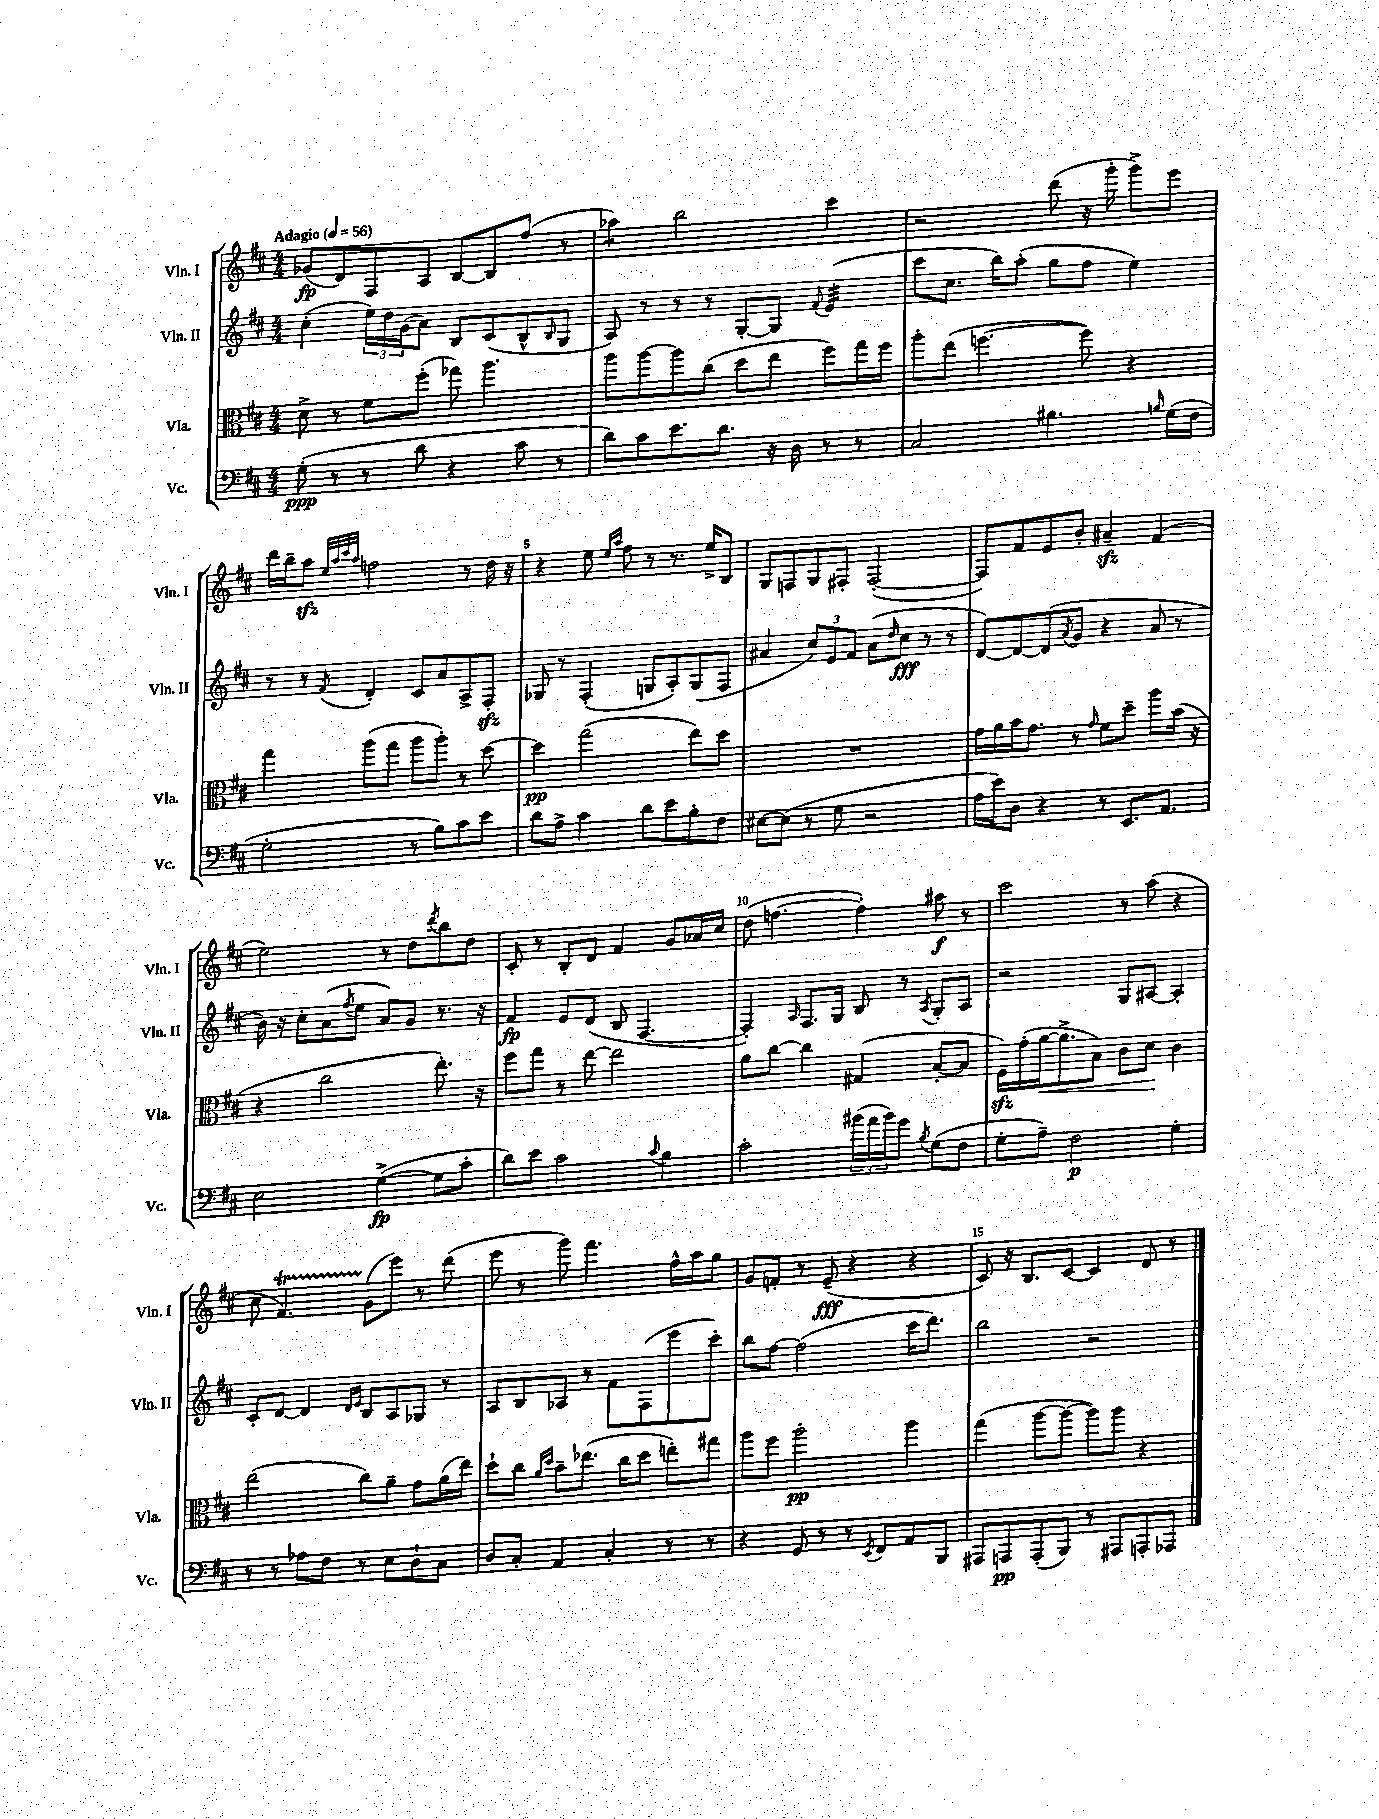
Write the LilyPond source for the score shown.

<<
\new StaffGroup <<
\new Staff = "s0" \with { instrumentName = "Vln. I" shortInstrumentName = "Vln. I" } {
    \clef treble \key d \major \numericTimeSignature \time 4/4 \tempo "Adagio" 4 = 56
    ges'8\fp( d'8) fis8 a8 b8~ b8 fis''8( r8 |
    aes''4:8) b''2 cis'''4 |
    r2 d'''8( r16 g'''16-. g'''8->) e'''8 |
    d'''16 b''16-- a''8\sfz \grace { e''32 a''32 cis'''32 a''32 } f''2 r8 d''16 r16 |
    r4 e''8 \grace { e''16 a''16 } fis''8 r8 r8. e''16-> b8 |
    g8 f8 g8 fis8-. fis2~-.( |
    fis8) fis'8 e'8 b'8-. ais'4--\sfz fis'4( |
    e''2) r8 d''8 \acciaccatura { d'''8 } b''8 d''8 |
    cis'8-. r8 b8-. d'8 fis'4 g'8 aes'16 cis''16 |
    d''8( f''4.~ f''4-.) ais''8\f r8 |
    cis'''2 r8 a''8( r4 |
    cis''8 fis'4.\startTrillSpan) g'8\stopTrillSpan( e'''8) r8 d'''8( |
    e'''8 r8 g'''8) fis'''4. fis''16-^ a''16 g''8 |
    g'8 f'8-. r8 e'8--\fff( r4 r4 |
    cis'8) r16 b8. cis'8~ cis'4 d'8 r8 \bar "|." |
}
\new Staff = "s1" \with { instrumentName = "Vln. II" shortInstrumentName = "Vln. II" } {
    \clef treble \key d \major \numericTimeSignature \time 4/4
    cis''4-.( \tuplet 3/2 { e''16) d''16 g'16( } a'8) b8 cis'8( b8-^ \grace { b16 } g8 |
    a8) r8 r8 r8 g8~-. g8 \appoggiatura { fis'8 } e'4:32( |
    cis'''8 cis''8. b''16) a''8-.( g''8 fis''8 e''4) |
    r8 r8 \acciaccatura { fis'8 } d'4-. cis'8 a'8 a8-> fis8-.\sfz |
    ges8 r8 fis4-.( g8 a8-.) g8( fis8 |
    ais'4 \tuplet 3/2 { cis''8) e'8 fis'8 } ais'8( \grace { d''16 } cis''8\fff r8 r8 |
    d'8~) d'8~ d'8( \acciaccatura { a'8 } g'8 r4 a'8 r8 |
    b'16) r16 cis''8-. a'8( \acciaccatura { fis''8 } e''8 a'8) g'8 r8. r16 |
    fis'4\fp e'8 d'8( b8 fis4.~ |
    fis4-.) \grace { a16 } fis8. g16 b8 r8 \acciaccatura { a8 } g8-. a8 |
    r2 g8 ais8~ ais4-. |
    cis'8-. d'8~ d'4 \grace { d'16 e'16 } b8 a8 ges8 r8 |
    a8 b8 aes8 r8 fis'8 fis8( e'''8 cis'''8-.) |
    b''8 fis''8~ fis''2( cis'''16 d'''8.) |
    b''2 r2 \bar "|." |
}
\new Staff = "s2" \with { instrumentName = "Vla." shortInstrumentName = "Vla." } {
    \clef alto \key d \major \numericTimeSignature \time 4/4
    d'8-> r8 fis'8 fis''8-.( ges''8) a''4. |
    a''8 a''8~ a''8 cis''8( d''8 e''8 fis''8) g''16 fis''16 |
    a''8-. e''8( f''4.~ f''8) r4 |
    g''4 a''8( g''8 a''8 a''8-.) r8 d''8~ |
    d''4\pp g''2( e''8) d''8 |
    R1 |
    g'16 a'16 b'16 g'8. r8 \grace { g'16 } fis'8 d''8-- a''8 b'16( r16 |
    r4 cis''2 e''8.-.) r16 |
    fis''8 g''8 r8 e''8~ e''2 |
    a'8 cis''8~ cis''4 gis4( b8~-. b8 |
    fis16\sfz) g'16-.( a'16~\< a'8.-> b8) cis'8 d'8\! cis'4 |
    e''2( cis''8) a'8-- g'8 a'16( e''16) |
    d''8-! cis''8 \grace { a'16 d''16 } b'8-- ees''8.( cis''16 d''8 e''8-.) gis''8 |
    a''8 fis''8 a''2-.\pp a''4 |
    g''4( a''8~ a''8~ a''8) a''8 r4 \bar "|." |
}
\new Staff = "s3" \with { instrumentName = "Vc." shortInstrumentName = "Vc." } {
    \clef bass \key d \major \numericTimeSignature \time 4/4
    g8-.\ppp( r8 r8 d'8 r4 cis'8 r8 |
    d'8) cis'8 e'8. d'8. r16 d16 r8 r8 |
    cis2 bis4. \grace { b16 } g16( fis16 |
    g2-. r8 b8) cis'8 e'8 |
    d'8 a8-> cis'4 d'8 e'8 b8-. fis8 |
    eis8~ eis8( r8 g8 r2 |
    a16 e'16) d8 r4 r8 e,8. a,8. |
    e2 g4~->\fp( g8 cis'8-. |
    d'8) e'8 cis'2 \appoggiatura { cis'8 } b4 |
    cis'2-. \tuplet 3/2 { bis'16( a'16 bis'16) } g'8 \acciaccatura { b8 } g8( fis8 |
    g8-. a8--) fis2\p g4-. |
    r8 r8 aes8 fis8 r8 e8 d8-! cis8 |
    d8 cis8-. a,4 cis4-. r8 r8 |
    r4 g,8 r8 r8 \acciaccatura { e,8 } fis,8 a,8 b,,8 |
    ais,,8 a,,8\pp a,,8-.( b,,8) r8 ais,,8 a,,8-. aes,,8 \bar "|." |
}
>>
>>
\layout { \context { \Score \override BarNumber.break-visibility = ##(#f #t #t) barNumberVisibility = #(every-nth-bar-number-visible 5) } }
